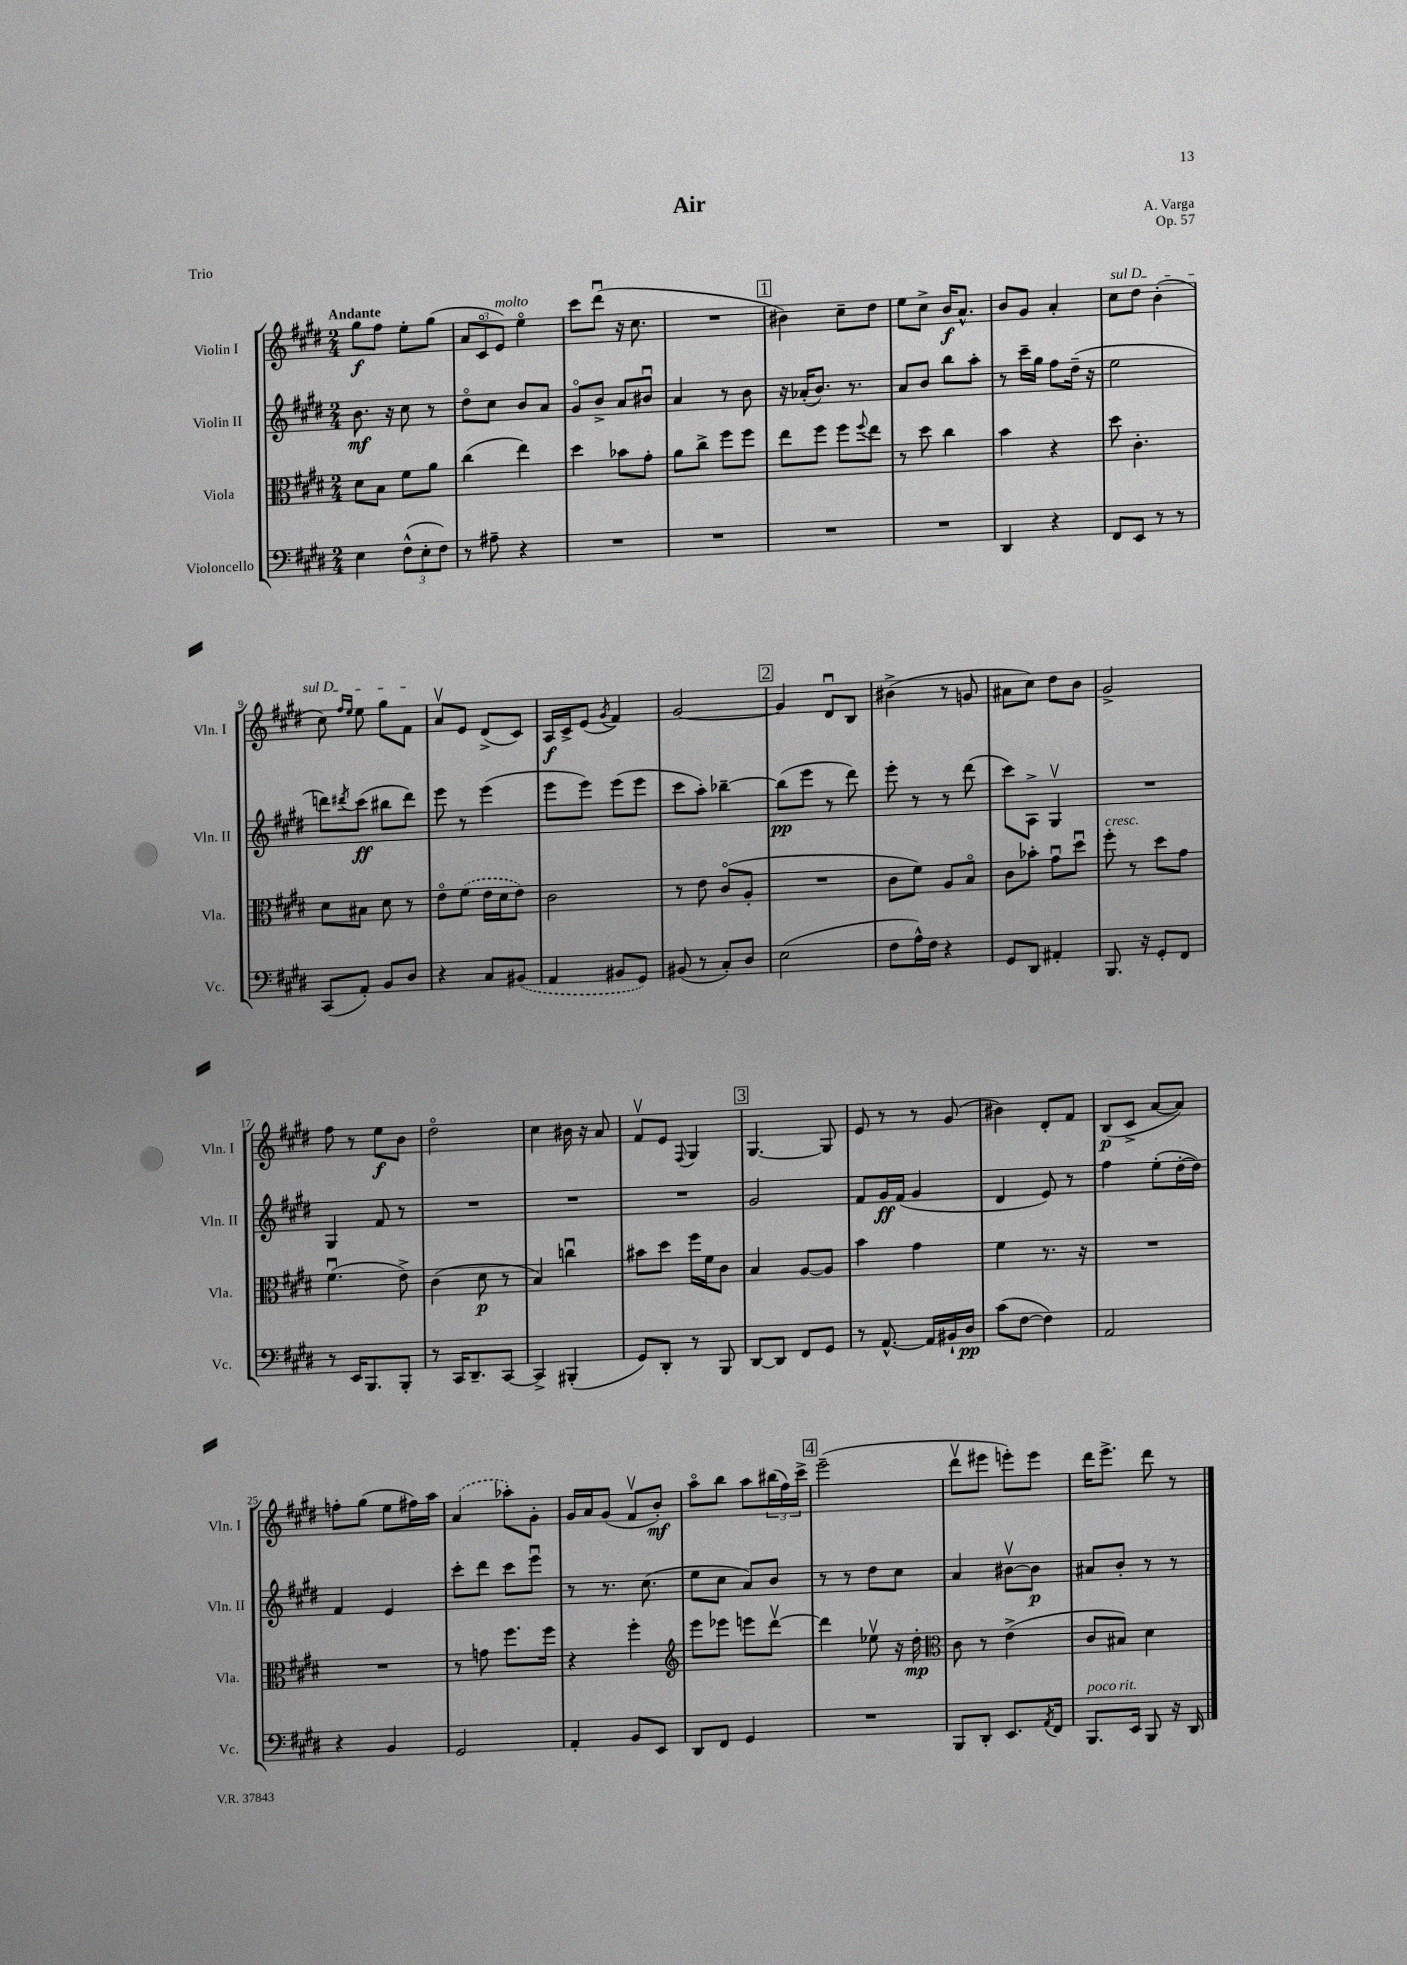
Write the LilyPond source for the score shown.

\header { title = "Air" composer = "A. Varga" opus = "Op. 57" piece = "Trio" }
<<
\new StaffGroup <<
\new Staff = "s0" \with { instrumentName = "Violin I" shortInstrumentName = "Vln. I" } {
    \clef treble \key e \major \numericTimeSignature \time 2/4 \tempo "Andante"
    gis''8\f fis''8 e''8-. gis''8( |
    \tuplet 3/2 { a'8 cis'8\flageolet e'8^\markup { \italic "molto" }) } e''4\flageolet |
    cis'''8 dis'''8\downbow( r16 cis''8. |
    R2 |
    \mark \markup { \box "1" } bis'4) cis''8-- dis''8 |
    e''8 cis''8-> b'16\f a'8.-^ |
    b'8 gis'8 a'4-. |
    \once \override TextSpanner.bound-details.left.text = \markup { \italic "sul D" } cis''8\startTextSpan dis''8 b'4-.( |
    cis''8) \grace { fis''16 e''16 } e''8 gis''8 fis'8\stopTextSpan |
    a'8\upbow e'8 dis'8->( cis'8) |
    a16\f cis'16-> e'8( \acciaccatura { gis'8 } fis'4) |
    gis'2~ |
    \mark \markup { \box "2" } gis'4 dis'8\downbow b8 |
    bis'4->( r8 g'8 |
    ais'8 cis''8) dis''8 b'8 |
    gis'2-> |
    fis''8 r8 e''8\f b'8 |
    dis''2\flageolet |
    cis''4 bis'16 r16 a'8 |
    fis'8\upbow e'8 \appoggiatura { fis8 } gis4 |
    \mark \markup { \box "3" } gis4.~ gis8 |
    e'8 r8 r8 gis'8( |
    bis'4) dis'8-. fis'8 |
    b8\p( cis'8-> a'8~ a'8) |
    f''8-. gis''8( e''8 fis''16) a''16 |
    \once \slurDashed a'4( aes''8-.) gis'8-. |
    gis'16 a'16 gis'8( fis'8\upbow b'8-.\mf) |
    a''8\flageolet b''8 a''8 \tuplet 3/2 { bis''16( fis''16) cis'''16-> } |
    \mark \markup { \box "4" } e'''2--( |
    dis'''8\upbow eis'''8 e'''8-.) e'''8 |
    dis'''16 e'''8.-> dis'''8 r8 \bar "|." |
}
\new Staff = "s1" \with { instrumentName = "Violin II" shortInstrumentName = "Vln. II" } {
    \clef treble \key e \major \numericTimeSignature \time 2/4
    b'8.\mf r16 cis''8 r8 |
    dis''8\flageolet cis''8 b'8 a'8 |
    gis'8\flageolet b'8-> a'8 bis'8\downbow |
    a'4 r8 b'8 |
    \mark \markup { \box "1" } r16 aes'16-.( b'8.) r8. |
    a'8 b'8 b''8 a''8-. |
    r8 cis'''16-- gis''16 fis''8 dis''16--( r16 |
    e''2 |
    d'''8) \acciaccatura { dis'''8 } cis'''8\ff( bis''8 dis'''8) |
    e'''8 r8 e'''4( |
    e'''8 e'''8) e'''8( e'''8 |
    cis'''8 a''8-.) bes''4~-- |
    \mark \markup { \box "2" } bes''8\pp( e'''8 r8 dis'''8) |
    e'''8-. r8 r8 dis'''8( |
    cis'''8) a8-> gis4\upbow |
    R2 |
    gis4 fis'8 r8 |
    R2 |
    R2 |
    R2 |
    \mark \markup { \box "3" } gis'2 |
    fis'8 gis'16\ff fis'16( gis'4 |
    dis'4 e'8) r8 |
    fis''4 e''8-.( dis''16~-. dis''16) |
    fis'4 e'4 |
    cis'''8-. dis'''8 cis'''8 e'''8\downbow |
    r8 r8. cis''8.( |
    e''8 cis''8 a'8) b'8 |
    \mark \markup { \box "4" } r8 r8 dis''8 cis''8 |
    a'4 bis'8~\upbow bis'8\p |
    ais'8 b'8-. r8 r8 \bar "|." |
}
\new Staff = "s2" \with { instrumentName = "Viola" shortInstrumentName = "Vla." } {
    \clef alto \key e \major \numericTimeSignature \time 2/4
    dis'8 b8 fis'8 a'8 |
    cis''4( e''4) |
    dis''4 bes'8 gis'8-. |
    a'8 cis''8-> fis''8 fis''8 |
    \mark \markup { \box "1" } e''8 fis''8 fis''8 \appoggiatura { fis''8 } e''8 |
    r8 dis''8 cis''4 |
    b'4 r4 |
    dis''8 cis'4.-. |
    dis'8 bis8 dis'8 r8 |
    e'8\flageolet \once \slurDashed fis'8( e'16 dis'16 e'8) |
    cis'2 |
    r8 e'8 cis'8\flageolet( a8-. |
    \mark \markup { \box "2" } R2 |
    cis'8 fis'8) a8 b8\flageolet |
    cis'8 bes'8-. gis'8\downbow dis''8\downbow |
    fis''8-.^\markup { \italic "cresc." } r8 dis''8 gis'8 |
    fis'4.\downbow( e'8->) |
    cis'4( dis'8\p r8 |
    b4) c''4\downbow |
    bis'8 dis''8 fis''16 fis'16 cis'8 |
    \mark \markup { \box "3" } b4 a8~ a8 |
    b'4 gis'4 |
    fis'4 r8. r16 |
    R2 |
    R2 |
    r8 g'8 fis''8. fis''16 |
    r4 fis''4-. |
    \clef treble e'''8 ees'''8 e'''8 dis'''8~\upbow |
    \mark \markup { \box "4" } dis'''4 ees''8\upbow r16 dis''16-.\mp |
    \clef alto cis'8 r8 e'4->( |
    cis'8 bis8) dis'4 \bar "|." |
}
\new Staff = "s3" \with { instrumentName = "Violoncello" shortInstrumentName = "Vc." } {
    \clef bass \key e \major \numericTimeSignature \time 2/4
    e4 \tuplet 3/2 { fis8-^( e8-. fis8) } |
    r8 ais8-- r4 |
    R2 |
    R2 |
    \mark \markup { \box "1" } R2 |
    R2 |
    dis,4 r4 |
    fis,8 e,8 r8 r8 |
    cis,8( a,8-.) b,8 dis8 |
    r4 cis8 \once \slurDashed bis,8( |
    a,4 bis,8 gis,8) |
    bis,8( r8 cis8-.) dis8 |
    \mark \markup { \box "2" } e2( |
    fis8 a16-^) fis16 r4 |
    gis,8 dis,8 ais,4-. |
    b,,8. r16 gis,8-. fis,8 |
    r8 e,16 b,,8. b,,8-. |
    r8 cis,16 dis,8.-- cis,8~ |
    cis,4-> bis,,4-.( |
    gis,8) dis,8-. r8 b,,8 |
    \mark \markup { \box "3" } dis,8~ dis,8 fis,8 gis,8 |
    r8 a,8.~-^ a,16 bis,16-! dis16\pp |
    cis'8( fis8~ fis4) |
    a,2 |
    r4 b,4 |
    gis,2 |
    a,4-. b,8 e,8 |
    dis,8 fis,8 gis,4 |
    \mark \markup { \box "4" } R2 |
    b,,8 dis,8-. e,8. \acciaccatura { a,8 } fis,16 |
    b,,8.^\markup { \italic "poco rit." } e,16 b,,8 r16 dis,16 \bar "|." |
}
>>
>>
